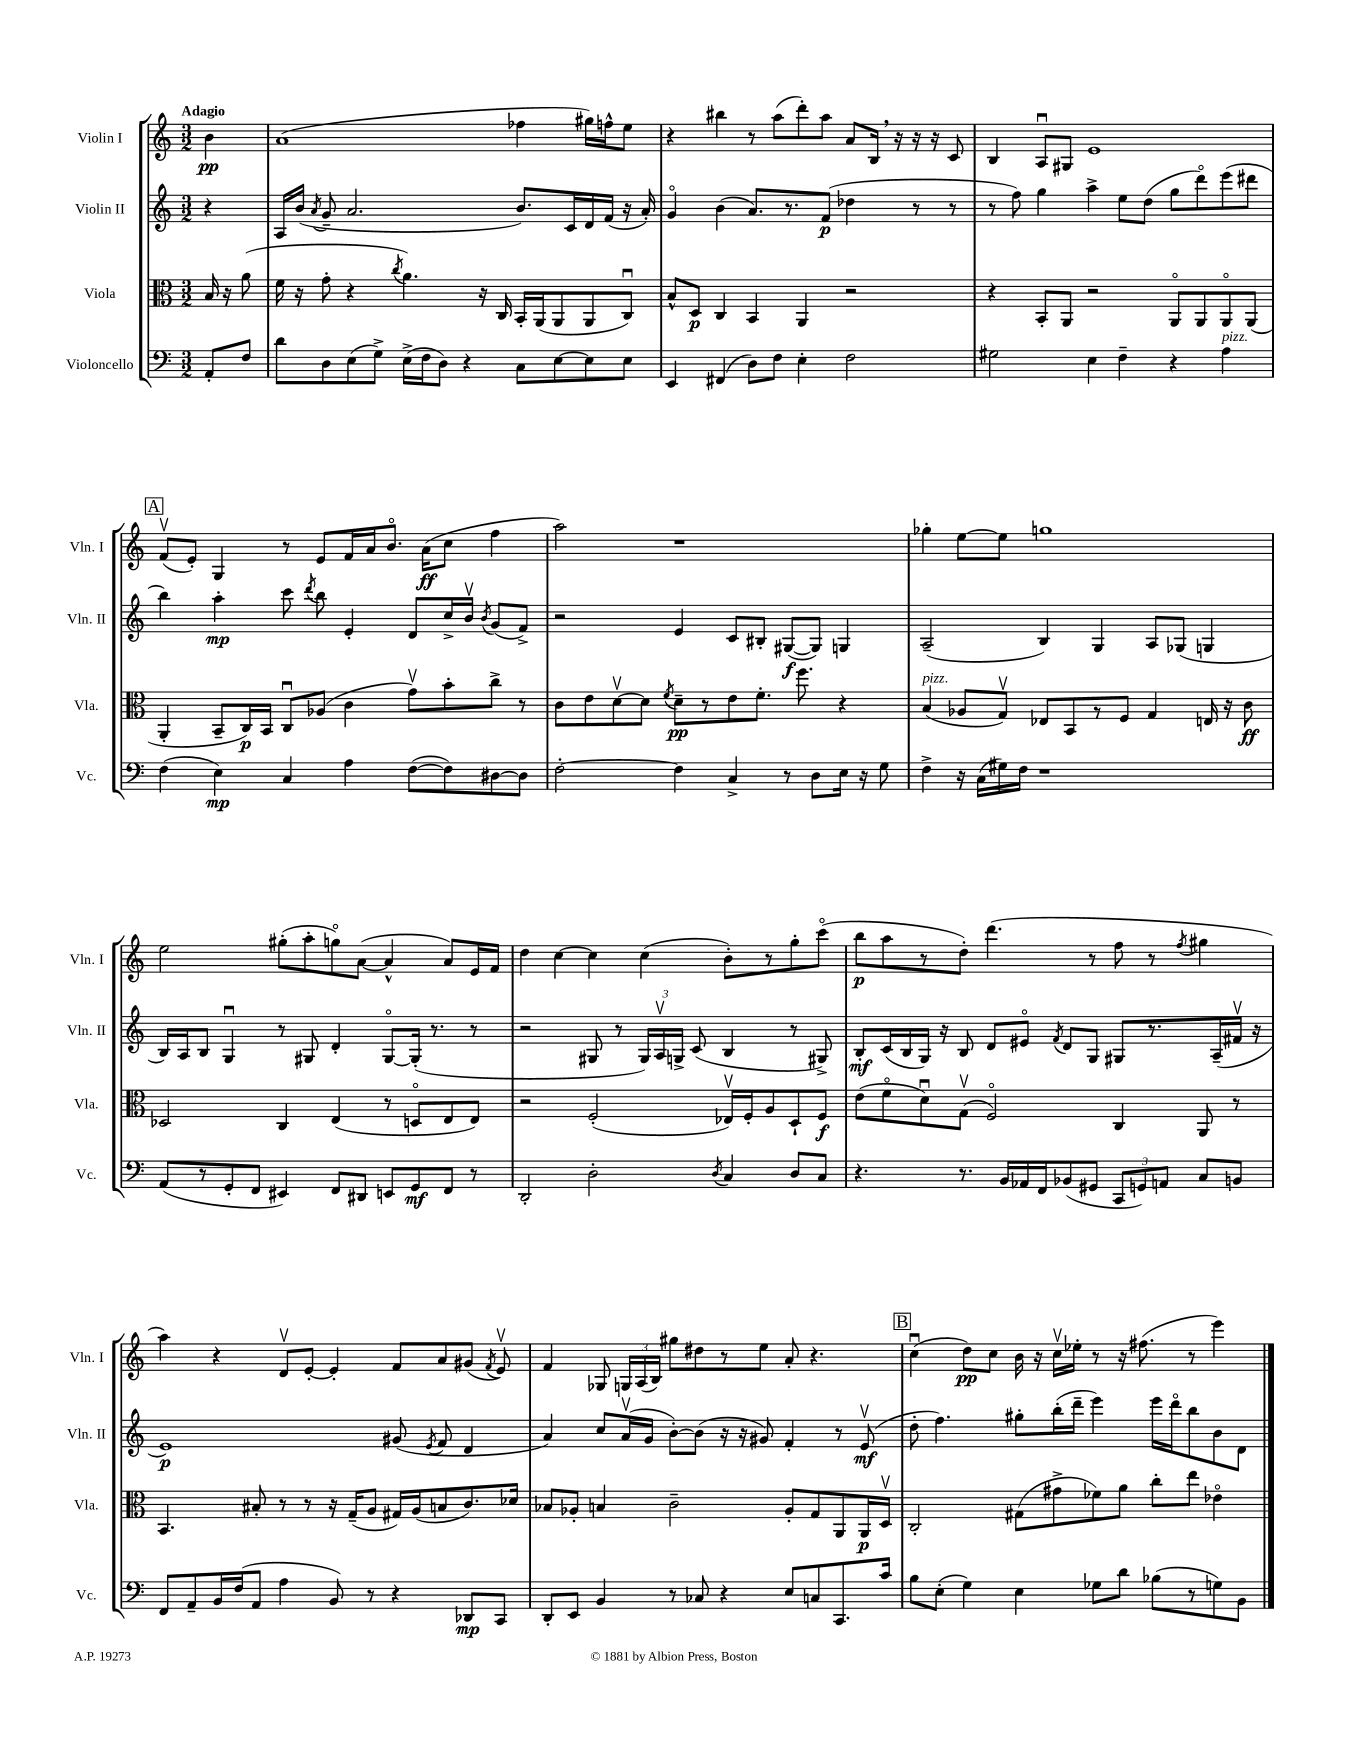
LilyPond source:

<<
\new StaffGroup <<
\new Staff = "s0" \with { instrumentName = "Violin I" shortInstrumentName = "Vln. I" } {
    \clef treble \key c \major \numericTimeSignature \time 3/2 \partial 4 \tempo "Adagio"
    \autoBeamOff b'4\pp |
    a'1( fes''4 gis''16[) f''16-^ e''8] |
    r4 bis''4 r8 a''8[( d'''8-.) a''8] a'8[ b16] \breathe r16 r16 r16 c'8 |
    b4 a8[\downbow gis8] e'1 |
    \mark \markup { \box "A" } f'8[\upbow( e'8]-.) g4 r8 e'8[ f'16 a'16 b'8.]\flageolet a'16[\ff( c''8] f''4 |
    a''2) r1 |
    ges''4-. e''8[~ e''8] g''1 |
    e''2 gis''8[-.( a''8-. g''8\flageolet) a'8]~( a'4-^ a'8[) e'16 f'16] |
    d''4 c''4~ c''4 c''4( b'8[-.) r8 g''8-. c'''8]\flageolet( |
    b''8[\p a''8 r8 d''8]-.) d'''4.( r8 f''8 r8 \acciaccatura { f''8 } gis''4 |
    a''4) r4 d'8[\upbow e'8]~-. e'4-. f'8[ a'8 gis'8]( \acciaccatura { f'8 } e'8\upbow) |
    f'4 ges8 \tuplet 3/2 { g16[ a16( b16]) } gis''8[ dis''8 r8 e''8] a'8-. r4. |
    \mark \markup { \box "B" } c''4\downbow( d''8[\pp) c''8] b'16 r16 c''16[\upbow ees''16]-. r8 r16 fis''8.( r8 e'''4) \bar "|." |
}
\new Staff = "s1" \with { instrumentName = "Violin II" shortInstrumentName = "Vln. II" } {
    \clef treble \key c \major \numericTimeSignature \time 3/2 \partial 4
    \autoBeamOff r4 |
    a16[ b'16]( \acciaccatura { a'8 } g'8-- a'2. b'8.[) c'16 d'16 f'16]( r16 a'16-.) |
    g'4\flageolet b'4( a'8.[) r8. f'8]\p( des''4 r8 r8 |
    r8 f''8) g''4 a''4-> e''8[ d''8]( g''8[ d'''8\flageolet) e'''8( dis'''8] |
    \mark \markup { \box "A" } b''4) a''4-.\mp c'''8 \acciaccatura { d'''8 } b''8 e'4-. d'8[ c''16-> b'16]\upbow \acciaccatura { b'8 } g'8[( f'8]->) |
    r2 e'4 c'8[ bis8]-. gis8[~\f( gis8]) g4 |
    a2--( b4) g4 a8[ ges8]( g4 |
    b16[) a16 b8] g4\downbow r8 gis8 d'4-. gis8[~\flageolet gis16]-.( r8. r8 |
    r2 gis8 r8 \tuplet 3/2 { gis16[) a16\upbow g16]-> } c'8( b4 r8 gis8->) |
    b8[-.\mf c'16( b16 g16]) r16 b8 d'8[ eis'8]\flageolet \acciaccatura { f'8 } d'8[ g8] gis8[ r8. a16--( fis'16]\upbow r16 |
    e'1\p) gis'8( \acciaccatura { e'8 } f'8 d'4 |
    a'4) c''8[ a'16\upbow( g'16] b'8[~-.) b'8]( r16 r16 gis'8) f'4-. r8 e'8\upbow\mf( |
    \mark \markup { \box "B" } d''8-. f''4.) gis''8[-. b''16-.( d'''16]-- e'''4) e'''16[ d'''16\flageolet b''8 b'8 d'8] \bar "|." |
}
\new Staff = "s2" \with { instrumentName = "Viola" shortInstrumentName = "Vla." } {
    \clef alto \key c \major \numericTimeSignature \time 3/2 \partial 4
    \autoBeamOff b16 r16 a'8( |
    f'16 r16 g'8-. r4 \acciaccatura { c''8 } a'4.) r16 c16 b,16[-. a,16( a,8 a,8 c8]\downbow) |
    b8[-^ d8]\p c4 b,4 a,4 r2 |
    r4 b,8[-. a,8] r2 a,8[\flageolet a,8 a,8\flageolet a,8]( |
    \mark \markup { \box "A" } a,4-. b,8[-- c16\p) b,16] c8[\downbow aes8]( c'4 g'8[\upbow) b'8-. c''8]-> r8 |
    c'8[ e'8 d'8~\upbow d'8] \acciaccatura { f'8 } d'8[--\pp r8 e'8 f'8.]-. f''8. r4 |
    b4^\markup { \italic "pizz." }( aes8[ g8]\upbow) ees8[ b,8 r8 f8] g4 e16 r16 c'8\ff |
    des2 c4 e4( r8 d8[\flageolet e8 e8]) |
    r2 f2-.( ees16[\upbow) f16-. a8 d8-! f8]\f |
    e'8[( f'8\flageolet d'8\downbow) g8]\upbow( f2\flageolet) c4 a,8 r8 |
    b,4. bis8-. r8 r8 r16 g16[--( a8] gis16[) a16( b8 c'8.) des'16] |
    bes8[ aes8]-. b4 c'2-- aes8[-. g8 a,8 a,16\p d16]\upbow |
    \mark \markup { \box "B" } c2-. gis8[( gis'8-> fes'8) a'8] c''8[-. e''8] ees'4\flageolet \bar "|." |
}
\new Staff = "s3" \with { instrumentName = "Violoncello" shortInstrumentName = "Vc." } {
    \clef bass \key c \major \numericTimeSignature \time 3/2 \partial 4
    \autoBeamOff a,8[-. f8] |
    d'8[ d8 e8( g8]->) e16[->( f16 d8]) r4 c8[ e8~ e8 e8] |
    e,4 fis,4( d8[) f8] e4-. f2 |
    gis2 e4 f4-- r4 a4^\markup { \italic "pizz." } |
    \mark \markup { \box "A" } f4( e4\mp) c4 a4 f8[~( f8) dis8~ dis8] |
    f2~-. f4 c4-> r8 d8[ e16] r16 g8 |
    f4-> r16 c16[( gis16) f16] r1 |
    a,8[( r8 g,8-. f,8] eis,4) f,8[ dis,8] e,8[ g,8\mf f,8] r8 |
    d,2-. d2-. \acciaccatura { d8 } c4 d8[ c8] |
    r4. r8. b,16[ aes,16 f,16 bes,8( gis,8] \tuplet 3/2 { c,8[ g,8) a,8] } c8[ b,8] |
    f,8[ a,8-- b,16 f16( a,8] a4 b,8) r8 r4 des,8[\mp c,8] |
    d,8[-. e,8] b,4 r8 ces8 r4 e8[ c8 c,8. c'16] |
    \mark \markup { \box "B" } b8[ e8]-.( g4) e4 ges8[ d'8] bes8[( r8 g8) b,8] \bar "|." |
}
>>
>>
\layout { \context { \Score \remove "Bar_number_engraver" } }
